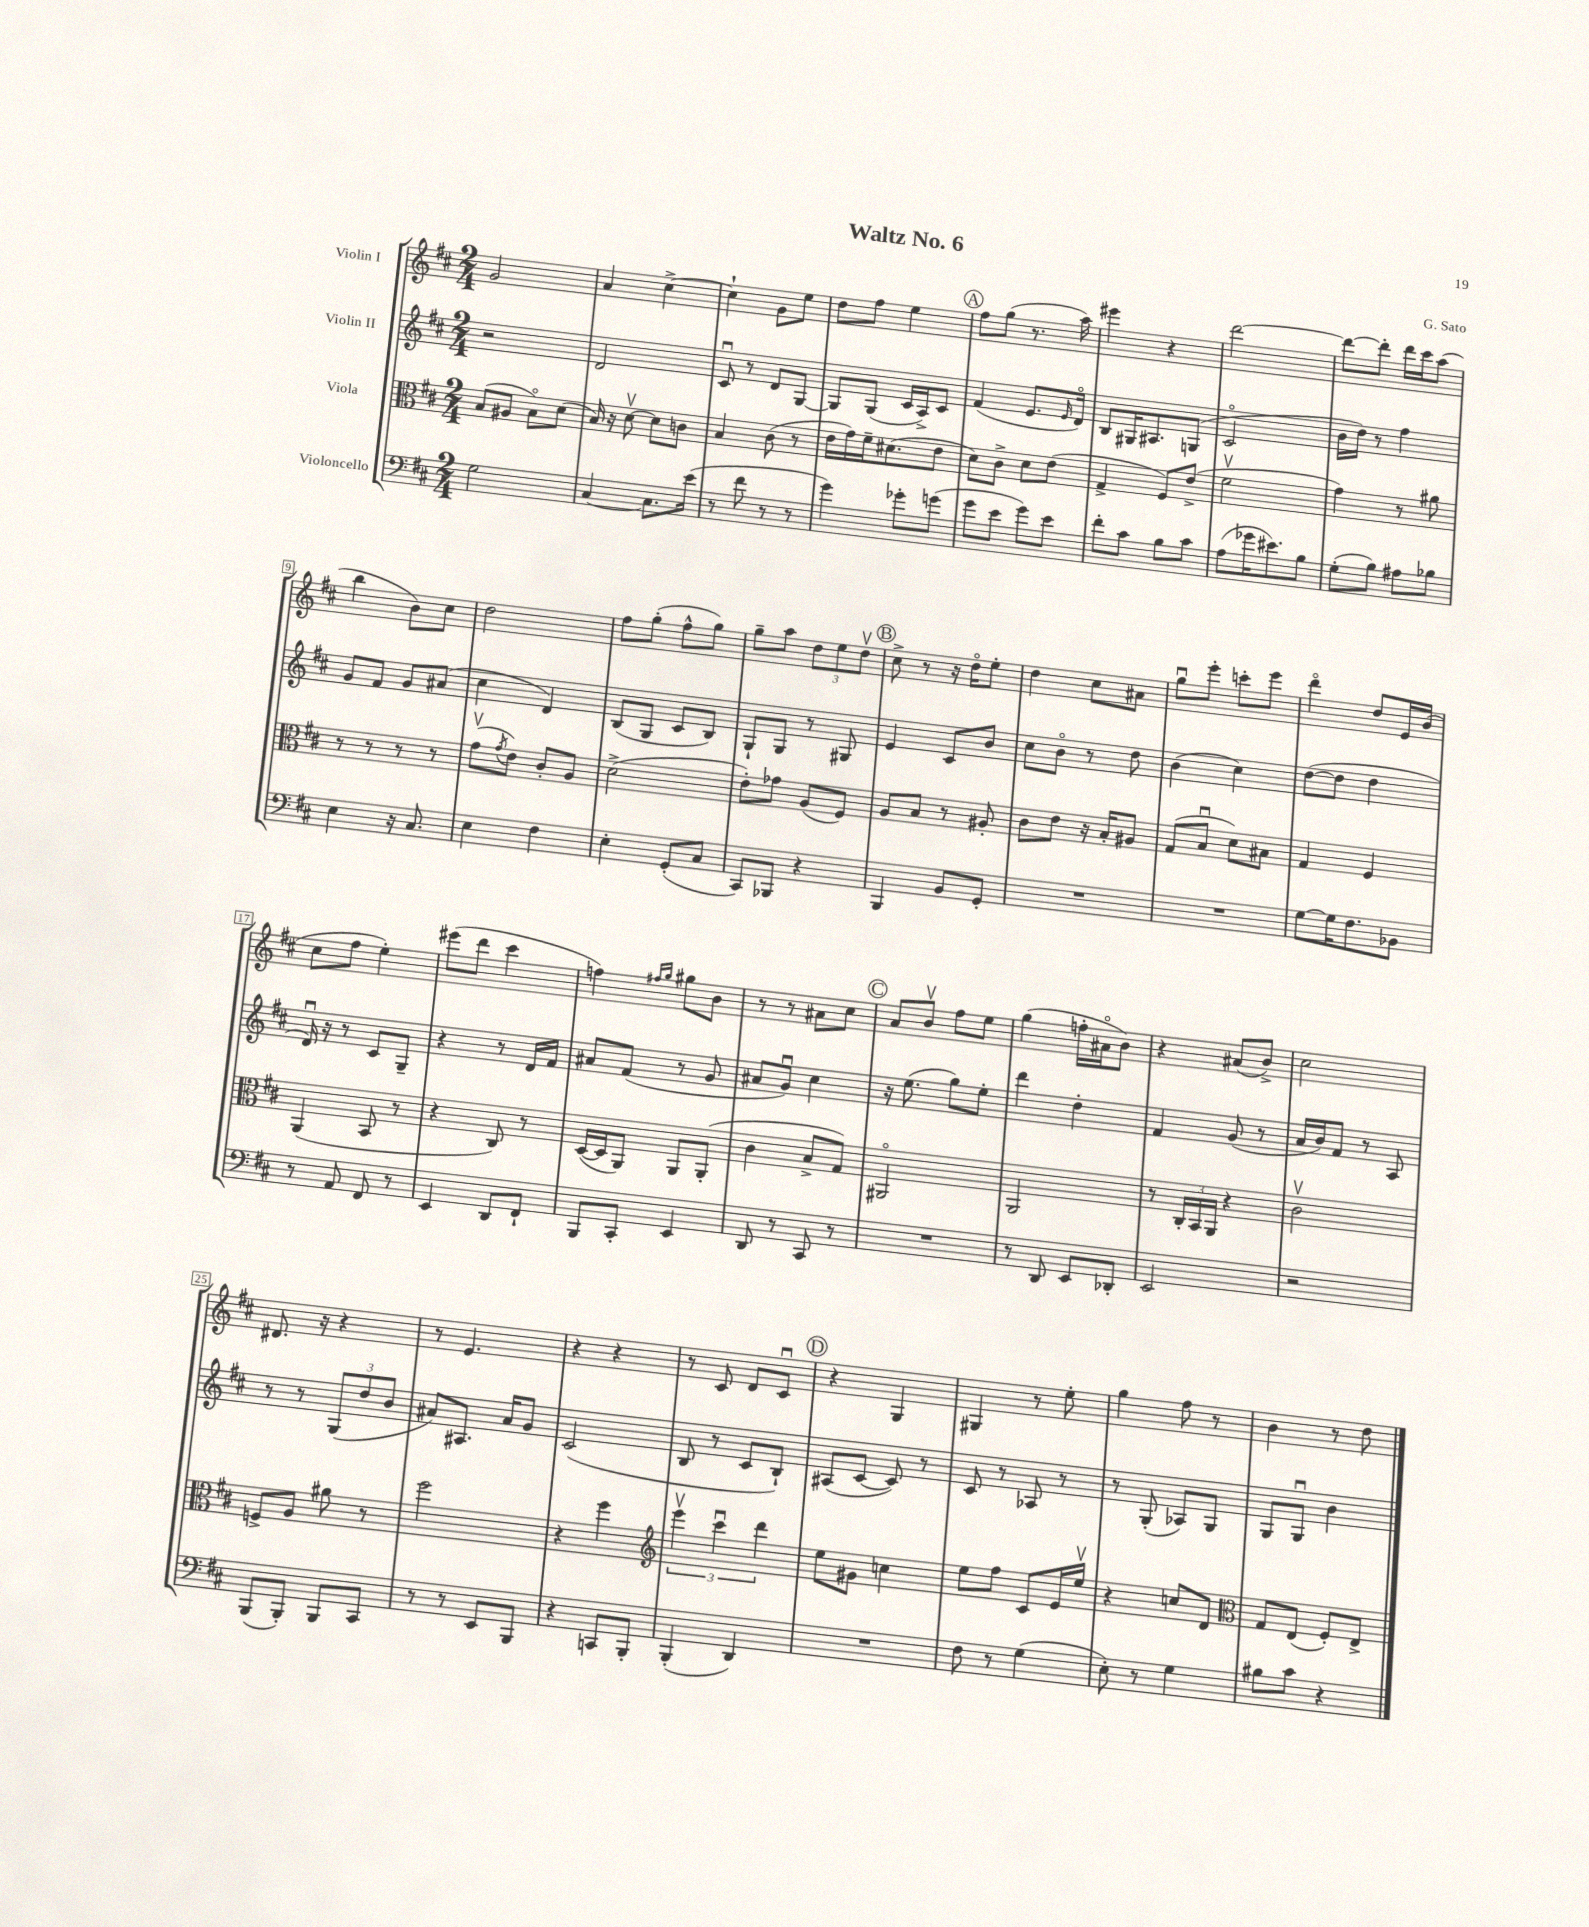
\header { title = "Waltz No. 6" composer = "G. Sato" }
<<
\new StaffGroup <<
\new Staff = "s0" \with { instrumentName = "Violin I" } {
    \clef treble \key d \major \numericTimeSignature \time 2/4
    g'2 |
    a'4 cis''4~-> |
    cis''4-! g'8 e''8 |
    d''8 fis''8 e''4 |
    \mark \markup { \circle "A" } fis''8 g''8( r8. a''16) |
    eis'''4 r4 |
    d'''2~ |
    d'''8~ d'''8-. d'''16 cis'''16 a''8( |
    b''4 b'8) cis''8 |
    d''2 |
    fis''8 g''8-.( fis''8-^ g''8) |
    g''8-- a''8 \tuplet 3/2 { d''8 e''8 d''8\upbow } |
    \mark \markup { \circle "B" } cis''8-> r8 r16 d''16\flageolet e''8-. |
    d''4 cis''8 ais'8 |
    g''8\downbow e'''8-. c'''8-. e'''8 |
    d'''4\flageolet d''8 e'16 b'16( |
    cis''8 fis''8 e''4-.) |
    eis'''8( d'''8 cis'''4 |
    f''4) \grace { fis''16 g''16 } gis''8 b'8 |
    r8 r8 ais'8 cis''8 |
    \mark \markup { \circle "C" } a'8 b'8\upbow fis''8 e''8 |
    g''4( f''16-. ais'16\flageolet b'8) |
    r4 ais'8( b'8->) |
    cis''2 |
    dis'8. r16 r4 |
    r8 e'4. |
    r4 r4 |
    r8 cis'8 d'8 cis'8\downbow |
    \mark \markup { \circle "D" } r4 g4 |
    gis4 r8 e''8-. |
    g''4 fis''8 r8 |
    b'4 r8 d''8 \bar "|." |
}
\new Staff = "s1" \with { instrumentName = "Violin II" } {
    \clef treble \key d \major \numericTimeSignature \time 2/4
    r2 |
    d'2 |
    cis'8\downbow r8 d'8 g8~ |
    g8 g8( cis'16 a16->) cis'8 |
    \mark \markup { \circle "A" } fis'4( e'8. \grace { e'16 } d'16\flageolet) |
    b8 gis16 ais8. g8( |
    cis'2\flageolet |
    b'16 d''16) r8 fis''4 |
    g'8 fis'8 g'8 ais'8( |
    cis''4 d'4) |
    b8( g8 cis'8 b8) |
    g8-! g8 r8 gis8 |
    \mark \markup { \circle "B" } e'4 cis'8 b'8 |
    cis''8 b'8\flageolet r8 d''8 |
    b'4( cis''4) |
    d''8~( d''8 d''4 |
    d'16\downbow) r16 r8 cis'8 g8-- |
    r4 r8 d'16 fis'16 |
    ais'8 fis'8( r8 g'8 |
    ais'8 g'8\downbow) cis''4 |
    \mark \markup { \circle "C" } r16 e''8.( g''8) e''8-. |
    d'''4 d''4-. |
    fis'4 g'8( r8 |
    a'16 b'16) fis'8 r8 a8 |
    r8 r8 \tuplet 3/2 { g8( d''8 b'8 } |
    ais'8) ais8. ais'16 g'8 |
    cis'2( |
    b8 r8 cis'8 b8-!) |
    \mark \markup { \circle "D" } ais8( cis'8~ cis'8) r8 |
    cis'8 r8 aes8 r8 |
    r8 g8-.( aes8) g8 |
    g8 g8\downbow b'4 \bar "|." |
}
\new Staff = "s2" \with { instrumentName = "Viola" } {
    \clef alto \key d \major \numericTimeSignature \time 2/4
    b8( ais8 b8\flageolet) d'8( |
    b16) r16 d'8~\upbow d'8 c'8 |
    b4 cis'8( r8 |
    e'16 g'16) fis'16-- dis'8.( e'8 |
    \mark \markup { \circle "A" } d'8) cis'8-> d'8 e'8( |
    g4-> fis8) e'8->( |
    fis'2\upbow |
    g'4) r8 ais'8 |
    r8 r8 r8 r8 |
    g'8\upbow( \acciaccatura { g'8 } e'8) cis'8-. a8 |
    d'2->( |
    e'8-.) ges'8 a8( fis8) |
    \mark \markup { \circle "B" } a8 b8 r8 ais8-. |
    cis'8 e'8 r16 b16-. ais8 |
    g8( b8\downbow d'8) bis8 |
    g4 fis4 |
    a,4( b,8 r8 |
    r4 cis8) r8 |
    d16~( d16 a,8) a,8 a,8-.( |
    cis'4 b8-> g8) |
    \mark \markup { \circle "C" } ais,2\flageolet |
    a,2 |
    r8 \tuplet 3/2 { cis16-. b,16 a,16 } r4 |
    cis'2\upbow |
    f8-> a8 ais'8 r8 |
    fis''2 |
    r4 fis''4 |
    \clef treble \tuplet 3/2 { e'''4\upbow cis'''4\downbow d'''4 } |
    \mark \markup { \circle "D" } e''8 gis'8 c''4 |
    e''8 fis''8 cis'8 e'16 e''16\upbow |
    r4 c''8 d'8 |
    \clef alto g8 e8( fis8-.) e8-> \bar "|." |
}
\new Staff = "s3" \with { instrumentName = "Violoncello" } {
    \clef bass \key d \major \numericTimeSignature \time 2/4
    g2 |
    cis4~ cis8. e'16( |
    r8 fis'8 r8 r8 |
    g'4) ges'8-. g'8( |
    \mark \markup { \circle "A" } g'8 e'8 g'8) e'8 |
    fis'8-. cis'8 b8 cis'8 |
    a8( ges'16 eis'8.) b8 |
    g8-.( b8) ais8 bes8 |
    e4 r16 cis8. |
    e4 fis4 |
    e4-. g,8-.( cis8 |
    cis,8) bes,,8 r4 |
    \mark \markup { \circle "B" } b,,4 b,8 g,8-. |
    R2 |
    R2 |
    g8~ g16 fis8. bes,8 |
    r8 a,8 fis,8 r8 |
    e,4 d,8 fis,8-! |
    b,,8 cis,8-. e,4 |
    d,8 r8 cis,8 r8 |
    \mark \markup { \circle "C" } R2 |
    r8 d,8 e,8 des,8-. |
    e,2 |
    r2 |
    b,,8( b,,8-.) b,,8 cis,8 |
    r8 r8 e,8 b,,8 |
    r4 c,8 b,,8-. |
    b,,4-.( d,4) |
    \mark \markup { \circle "D" } R2 |
    fis8 r8 g4( |
    e8-.) r8 g4 |
    bis8 cis'8 r4 \bar "|." |
}
>>
>>
\layout { \context { \Score \override BarNumber.stencil = #(make-stencil-boxer 0.1 0.3 ly:text-interface::print) } }
